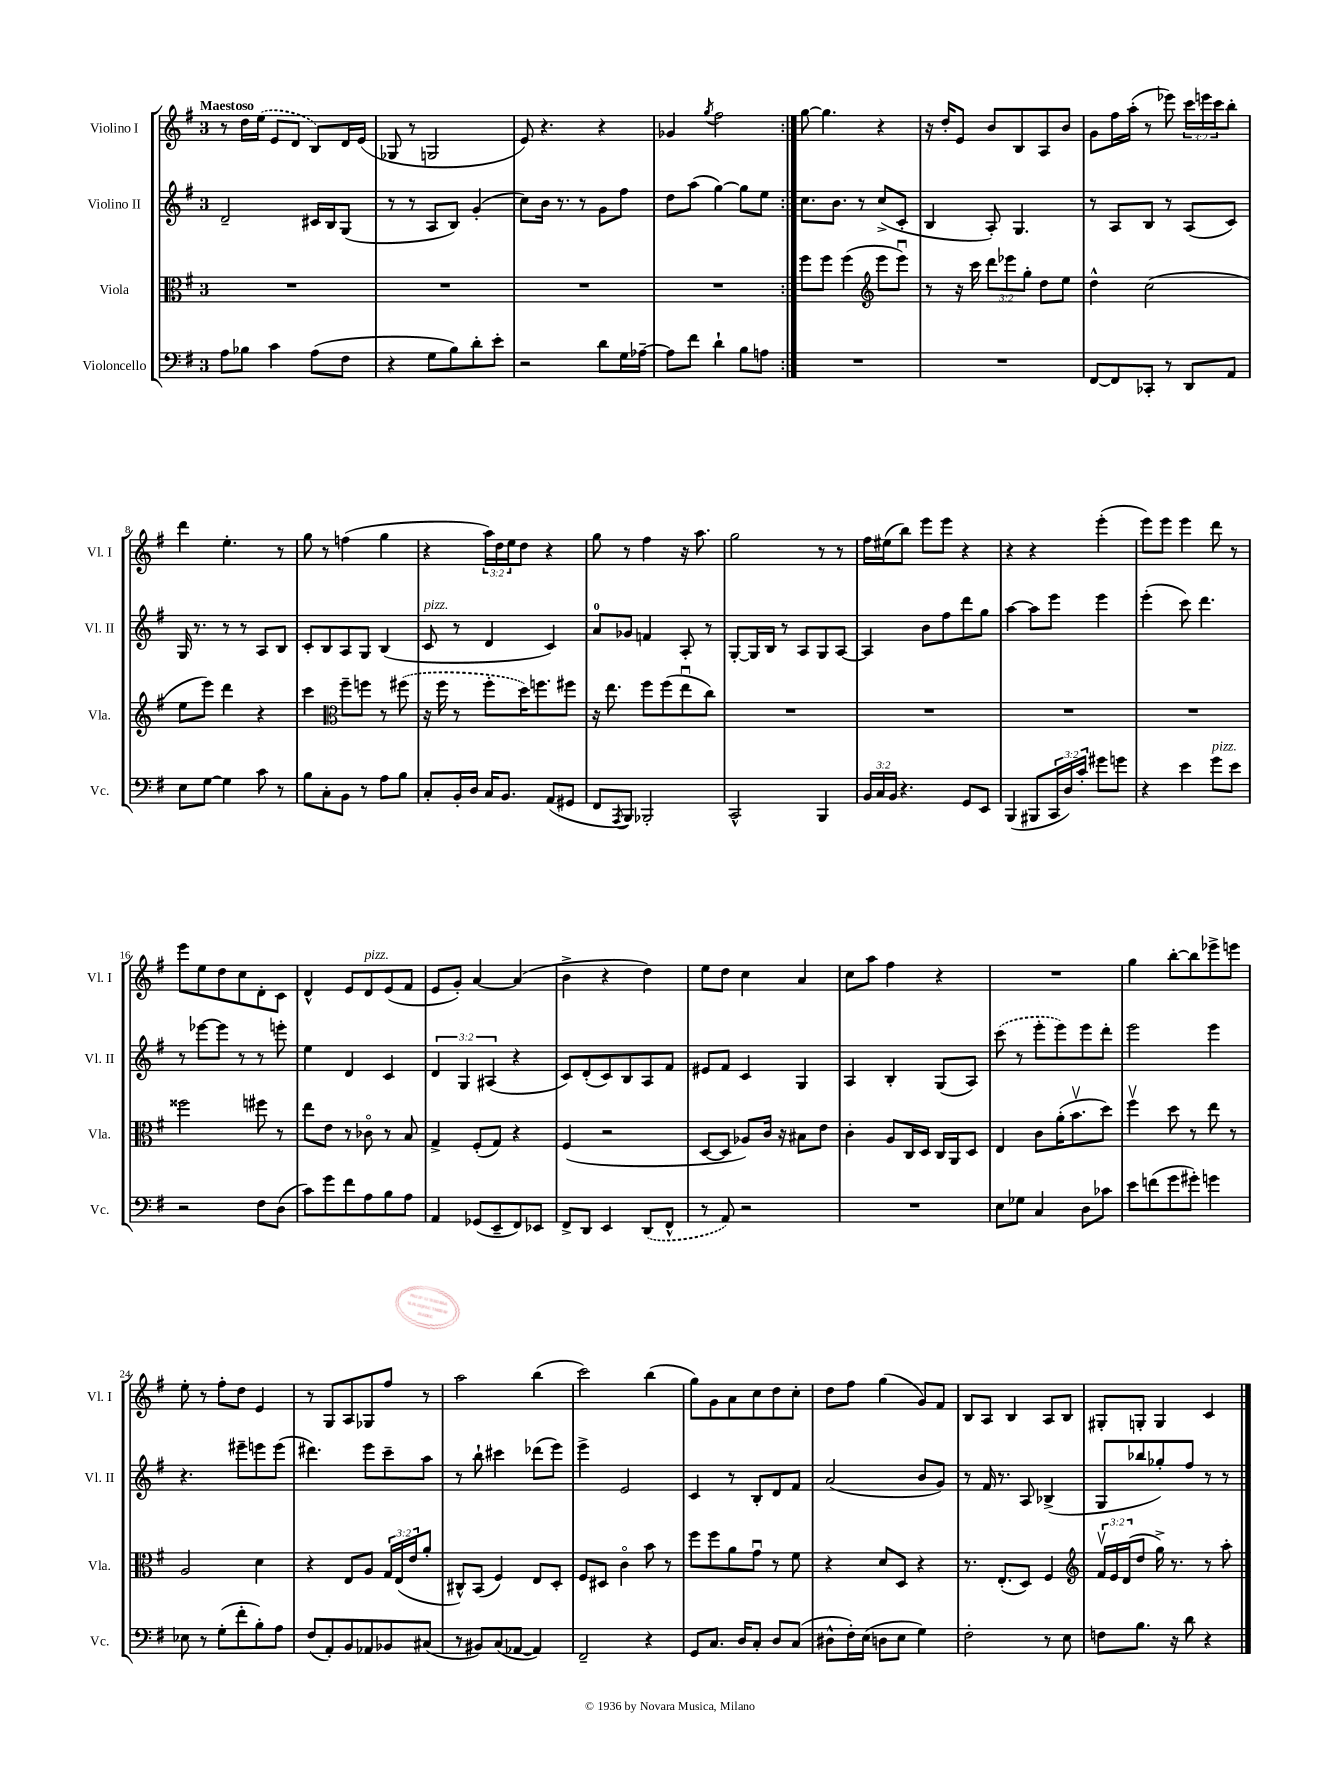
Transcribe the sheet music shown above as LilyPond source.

<<
\new StaffGroup <<
\new Staff = "s0" \with { instrumentName = "Violino I" shortInstrumentName = "Vl. I" } {
    \clef treble \key g \major \once \override Staff.TimeSignature.style = #'single-digit \time 3/4 \override Staff.TupletNumber.text = #tuplet-number::calc-fraction-text \tempo "Maestoso"
    \repeat volta 2 { r8 d''16 \once \slurDashed e''16( e'8 d'8 b8) d'16 e'16( |
    ges8 r8 g2 |
    e'8) r4. r4 |
    ges'4 \acciaccatura { g''8 } fis''2 | }
    g''8~ g''4. r4 |
    r16 d''16-. e'8 b'8 b8 a8 b'8 |
    g'8 fis''16 a''16-.( r8 ees'''8) \tuplet 3/2 { c'''16 e'''16 c'''16 } b''8-. |
    d'''4 e''4.-. r8 |
    g''8 r8 f''4( g''4 |
    r4 \tuplet 3/2 { a''16) d''16 e''16 } d''8 r4 |
    g''8 r8 fis''4 r16 a''8. |
    g''2 r8 r8 |
    fis''16 eis''16( b''8) e'''8 e'''8 r4 |
    r4 r4 e'''4-.( |
    e'''8) e'''8 e'''4 d'''8 r8 |
    e'''8 e''8 d''8 c''8 d'8-. c'8 |
    d'4-^ e'8 d'8^\markup { \italic "pizz." } e'8( fis'8 |
    e'8 g'8-.) a'4~ a'4( |
    b'4-> r4 d''4) |
    e''8 d''8 c''4 a'4 |
    c''8 a''8 fis''4 r4 |
    R2. |
    g''4 b''8~-. b''8 ees'''8-> e'''8 |
    e''8-. r8 fis''8-. d''8 e'4 |
    r8 g8 a8 ges8 fis''8 r8 |
    a''2 b''4( |
    c'''2) b''4( |
    g''8) g'8 a'8 c''8 d''8 c''8-. |
    d''8 fis''8 g''4( g'8) fis'8 |
    b8 a8 b4 a8 b8 |
    gis8-. g8-. g4 c'4 \bar "|." |
}
\new Staff = "s1" \with { instrumentName = "Violino II" shortInstrumentName = "Vl. II" } {
    \clef treble \key g \major \once \override Staff.TimeSignature.style = #'single-digit \time 3/4 \override Staff.TupletNumber.text = #tuplet-number::calc-fraction-text
    \repeat volta 2 { d'2-- cis'16 b16 g8( |
    r8 r8 a8 b8) g'4-.( |
    c''8) b'16 r8. r8 g'8 fis''8 |
    d''8 a''8( g''4~) g''8 e''8 | }
    c''8. b'8. r8 c''8->( c'8-. |
    b4 a8-.) g4. |
    r8 a8 b8 r8 a8( c'8) |
    g16 r8. r8 r8 a8 b8 |
    c'8-. b8 a8 g8 b4( |
    c'8^\markup { \italic "pizz." } r8 d'4 c'4) |
    a'8-0 ges'8 f'4 a8-. r8 |
    g8~-. g16 b16 r8 a8 g8 a8~ |
    a4 b'8 fis''8 d'''8 g''8 |
    a''4~ a''8 e'''8 e'''4 |
    e'''4-.( c'''8) d'''4. |
    r8 ees'''8~ ees'''8 r8 r8 e'''8-. |
    e''4 d'4 c'4 |
    \tuplet 3/2 { d'4 g4 ais4( } r4 |
    c'8) d'8-.( c'8) b8 a8 fis'8 |
    eis'8 fis'8 c'4 g4 |
    a4 b4-. g8( a8) |
    \once \slurDashed c'''8( r8 e'''8-. e'''8) e'''8 d'''8-. |
    e'''2 e'''4 |
    r4. eis'''8-- e'''8 e'''8( |
    dis'''4.) e'''8 c'''8-- a''8 |
    r8 b''8-! cis'''4 des'''8( e'''8) |
    e'''4-> e'2 |
    c'4 r8 b8-. d'8 fis'8 |
    a'2( b'8 g'8) |
    r8 fis'16 r8. a8 bes4->( |
    g8 bes''8 ges''8-.) fis''8 r8 r8 \bar "|." |
}
\new Staff = "s2" \with { instrumentName = "Viola" shortInstrumentName = "Vla." } {
    \clef alto \key g \major \once \override Staff.TimeSignature.style = #'single-digit \time 3/4 \override Staff.TupletNumber.text = #tuplet-number::calc-fraction-text
    \repeat volta 2 { R2. |
    R2. |
    R2. |
    R2. | }
    fis''8 fis''8 fis''4( \clef treble e'''8 e'''8\downbow) |
    r8 r16 c'''16 \tuplet 3/2 { d'''8 ees'''8 g''8-. } d''8 e''8 |
    d''4-^ c''2( |
    e''8 e'''8) d'''4 r4 |
    c'''4 \clef alto fis''8-- f''8 r8 \once \slurDashed fis''8( |
    r16 fis''16 r8 fis''8-. d''16) f''8. fis''8 |
    r16 e''8. fis''8 fis''8( e''8\downbow c''8) |
    R2. |
    R2. |
    R2. |
    R2. |
    fisis''2 fis''8 r8 |
    e''8 e'8 r8 ces'8\flageolet r8 b8 |
    g4-> fis8-.( g8) r4 |
    fis4( r2 |
    d8~ d8 aes8) c'16 r16 bis8 e'8 |
    c'4-. a8 c16 d16 c16 a,16 d8 |
    e4 c'8 a'16-.( b'8.\upbow d''8) |
    fis''4\upbow d''8 r8 e''8 r8 |
    a2 d'4 |
    r4 e8 a8 \tuplet 3/2 { g16 e16( e'16 } a'8-. |
    cis8-^) b,8( fis4) e8 d8-. |
    fis8 dis8 c'4\flageolet b'8 r8 |
    fis''8 fis''8 a'8 g'8\downbow r8 fis'8 |
    r4 d'8 d8 r4 |
    r8. e8.-.( d8) fis4 |
    \clef treble \tuplet 3/2 { fis'16\upbow e'16 d'16( } d''8 g''16->) r8. r8 a''8-. \bar "|." |
}
\new Staff = "s3" \with { instrumentName = "Violoncello" shortInstrumentName = "Vc." } {
    \clef bass \key g \major \once \override Staff.TimeSignature.style = #'single-digit \time 3/4 \override Staff.TupletNumber.text = #tuplet-number::calc-fraction-text
    \repeat volta 2 { a8 bes8 c'4 a8( fis8 |
    r4 g8 b8) d'8-. e'8-. |
    r2 d'8 g16 aes16~-- |
    aes8 fis'8 d'4-! b8 a8 | }
    R2. |
    R2. |
    fis,8~ fis,8 ces,8-. r8 d,8 a,8 |
    e8 g8~ g4 c'8 r8 |
    b8 c8-. b,8 r8 a8 b8 |
    c8-. b,16-. d16 c16 b,8. a,8( gis,8 |
    fis,8 \acciaccatura { a,,8 } b,,8) bes,,2-. |
    c,2-^ b,,4 |
    \tuplet 3/2 { b,16 c16 b,16 } r4. g,8 e,8 |
    b,,4( bis,,8 \tuplet 3/2 { c,16 d16) c'16-. } gis'8 g'8 |
    r4 e'4 g'8^\markup { \italic "pizz." } e'8 |
    r2 fis8 d8( |
    c'8) g'8 fis'8 a8 b8 a8 |
    a,4 ges,8( e,8-- fis,8) ees,8 |
    fis,8-> d,8 e,4 \once \slurDashed d,8( fis,8-^ |
    r8 a,8) r2 |
    R2. |
    e8 ges8 c4 d8 ces'8 |
    e'8 f'8( g'8 gis'8-.) g'4 |
    ees8 r8 g8-.( fis'8-. b8-.) a8 |
    fis8( a,8-.) b,8 aes,8 bes,8 cis8( |
    r8 bis,8) c8( aes,8~ aes,4) |
    fis,2-- r4 |
    g,8 c8. d16 c8-. d8 c8( |
    dis8-^ fis16-.) e16( d8 e8 g4) |
    fis2-. r8 e8 |
    f8 b8. r16 d'8 r4 \bar "|." |
}
>>
>>
